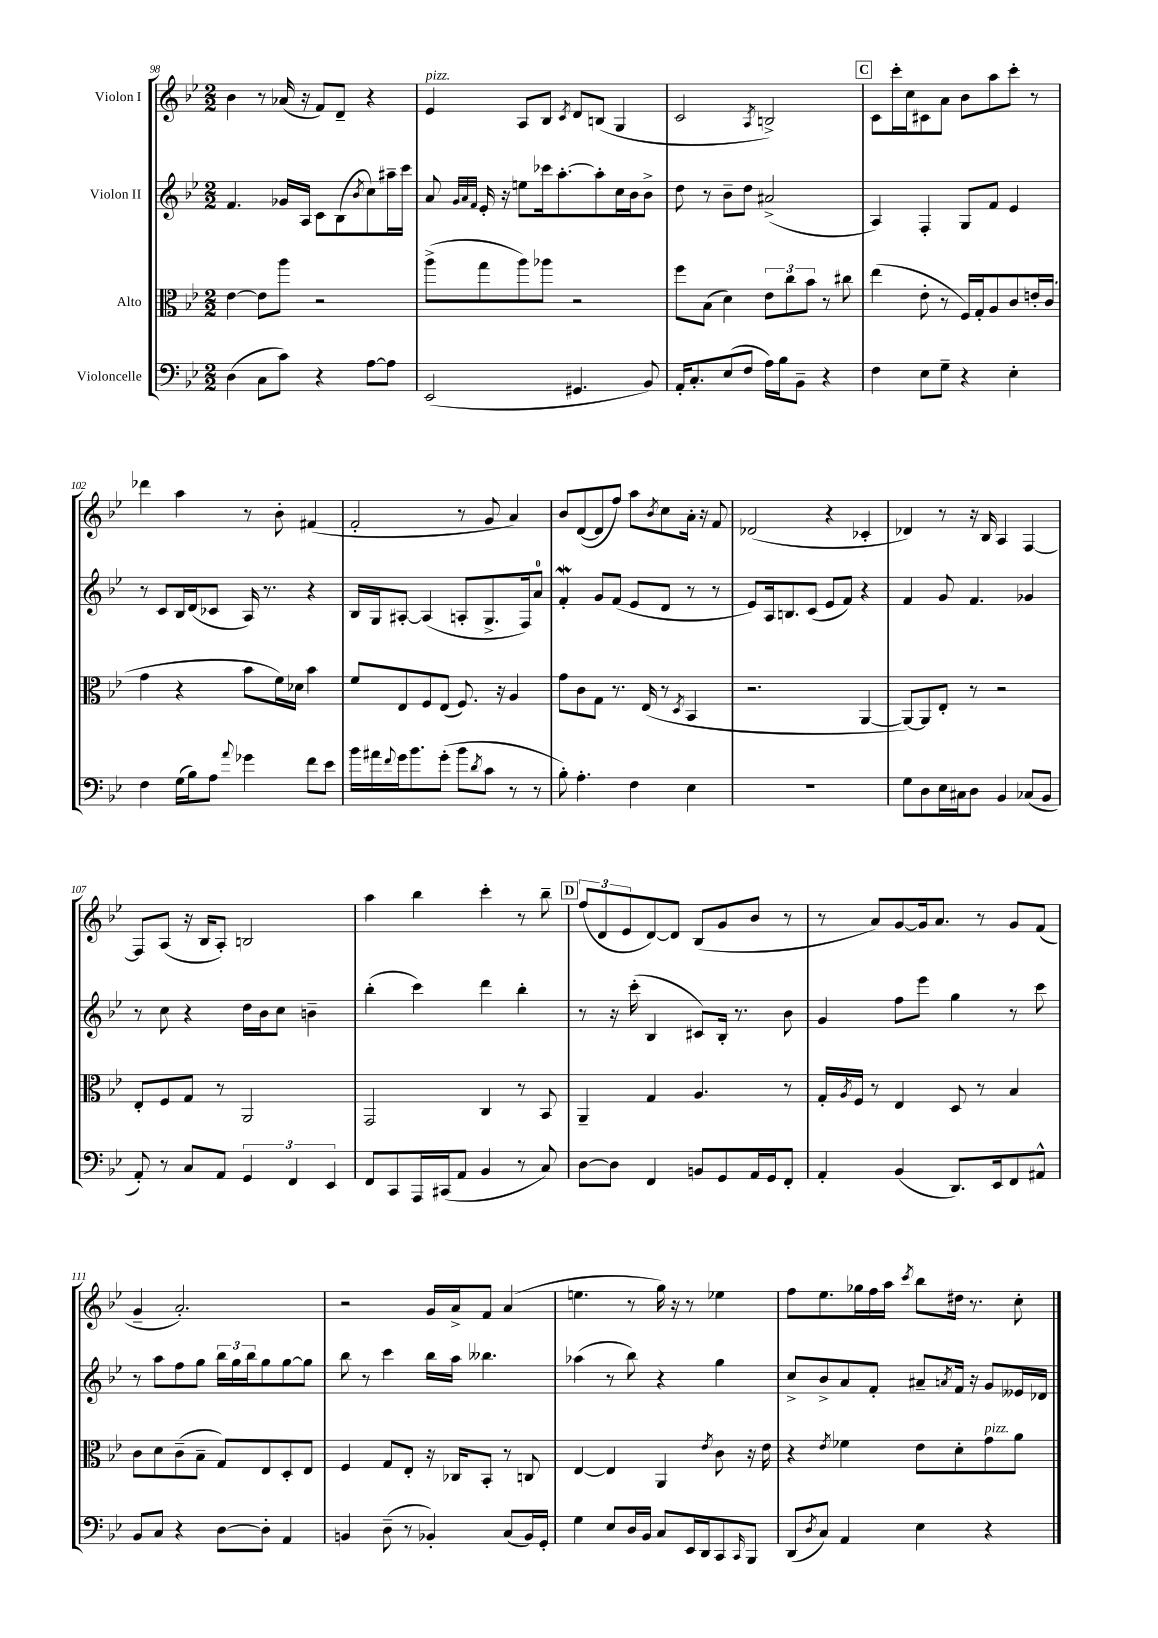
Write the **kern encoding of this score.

**kern	**kern	**kern	**kern
*staff4	*staff3	*staff2	*staff1
*clefF4	*clefC3	*clefG2	*clefG2
*k[b-e-]	*k[b-e-]	*k[b-e-]	*k[b-e-]
*M2/2	*M2/2	*M2/2	*M2/2
(4D\	[4e-\	4.f/	4b-\
8C\L	8e-\]L	.	8r
8c\J)	8aa\J	16g-/LL	(16a-/
.	.	16A/JJ	16r
4r	2r	8c\L	8f/L)
.	.	(8B-\	8d~/J
.	.	8qb-/	.
[8A\L	.	8cc\)	4r
8A\]J	.	16aa#~\L	.
.	.	16ccc\JJ	.
=	=	=	=
(2EE-/	(8aa^\L	8a/	4e-/
.	.	32qqg/LLL	.
.	.	32qqa/	.
.	.	32qqf/JJJ	.
.	8gg\	16e-'/	.
.	.	16r	.
.	8aa\)	8ee\L	8A/L
.	8aa-\J	16ccc-\k	8B-/J
.	.	[8.aa'\	.
.	.	.	8qc/
4.GG#/	2r	.	8d/L
.	.	8aa'\]	(8B/J
.	.	16cc\L	4G/
.	.	16b-\J	.
8BB-/)	.	8b-^\J	.
=	=	=	=
16AA'/LK	8ff\L	8dd\	2c/
8.C'/	.	.	.
.	(8B-\J	8r	.
(8E-/	4d\)	8b-~\L	.
8F/J	.	8dd\J	.
.	.	.	8qA/
16A\LL)	12e-\L	(2a#^/	2B^/)
16B-\J	.	.	.
.	12cc\	.	.
8BB-~\J	.	.	.
.	12b-\J	.	.
4r	8r	.	.
.	8cc#\	.	.
=	=	=	=
4F\	(4ee-\	4A/)	8c\L
.	.	.	16ccc'\L
.	.	.	16cc\J
8E-\L	8e-'\	4F'/	8c#\
8G~\J	8r	.	8a\J
4r	16F/LL)	8G/L	8b-\L
.	16G'/J	.	.
.	8A/	8f/J	8aa\
4E-'\	8c/	4e-/	8ccc'\J
.	16e'/L	.	8r
.	(16c/JJ	.	.
=	=	=	=
4F\	4g\	8r	4ddd-\
.	.	8c/L	.
(16G\LL	4r	16B-/L	4aa\
16B-\J)	.	(16d/J	.
8A\J	.	8c-/J	.
8qqa/	.	.	.
4g-\	8b-\L	16A/)	8r
.	.	8.r	.
.	16f\L)	.	8b-'\
.	16d-\JJ	.	.
8f\L	4b-\	4r	(4f#/
8e-\J	.	.	.
=	=	=	=
16b-\LL	8f/L	16B-/LL	2f'/
16a#\	.	16G/J	.
8qqf/	.	.	.
16g\J	8E-/	[8A#'/J	.
8.b-\	.	.	.
.	8F/	(4A#/]	.
(8g'\J	(8E-/J	.	.
8b-\L	8.F/)	8A'/L	8r
8qd/	.	.	.
8c\J	.	8.G^/	8g/
.	16r	.	.
8r	4A/	.	4a/)
.	.	16F/k)	.
8r	.	8a/J	.
=	=	=	=
8B-'\)	8g\L	4f'/	8b-/L
4.A'\	8c\	.	([8d/
.	8G\J	8g/L	8d/]
.	8.r	(8f/J	8ff/J)
4F\	.	8e-/L	8aa\L
.	(16E-/	.	.
.	.	.	8qb-/
.	8r	8d/J	8cc\
.	8qD/	.	.
4E-\	4BB-/	8r	16a'\Jk
.	.	.	16r
.	.	8r	8f/
=	=	=	=
1r	2.r	8e-/L)	(2d-/
.	.	16A/k	.
.	.	8.B/	.
.	.	(8c/J	.
.	.	8e-/L	4r
.	.	8f/J)	.
.	[4AA/	4r	4c-'/
=	=	=	=
8G\L	8AA/_L)	4f/	4d-/)
8D\	8AA/]	.	.
16E-\L	8E-'/J	8g/	8r
16C#\J	.	.	.
8D\J	8r	4.f/	16r
.	.	.	16B-/
4BB-/	2r	.	4A/
(8C-/L	.	4g-/	[4F/
8BB-/J	.	.	.
=	=	=	=
8AA'/)	8E-'/L	8r	8F/]L
8r	8F/	8cc\	(8A/J
8C/L	8G/J	4r	16r
.	.	.	16B-/LK
8AA/J	8r	.	8A'/J)
6GG/	2AA/	16dd\LL	2B/
.	.	16b-\J	.
.	.	8cc\J	.
6FF/	.	.	.
.	.	4b~\	.
6EE-/	.	.	.
=	=	=	=
8FF/L	2GG/	(4bb-'\	4aa\
8CC/	.	.	.
16AAA/L	.	4ccc\)	4bb-\
(16CC#/J	.	.	.
8AA/J	.	.	.
4BB-/	4C/	4ddd\	4ccc'\
8r	8r	4bb-'\	8r
8C/)	8BB-/	.	8bb-~\
=	=	=	=
[8D\L	4AA~/	8r	(12ff/L
.	.	.	12d/
8D\]J	.	16r	.
.	.	.	12e-/
.	.	(16ccc'\	.
4FF/	4G/	4B-/	[8d/)
.	.	.	8d/]J
8BB/L	4.A/	8c#/L)	(8B-/L
8GG/	.	16B-'/Jk	8g/
.	.	8.r	.
16AA/L	.	.	8b-/J
16GG/J	.	.	.
8FF'/J	8r	8b-\	8r
=	=	=	=
4AA'/	16G'/LL	4g/	8r
.	8qA/	.	.
.	16F/JJ	.	.
.	8r	.	8a/L)
(4BB-/	4E-/	8ff\L	[8g/
.	.	8eee-\J	16g/]k
.	.	.	8.a/J
8.DD/L)	8D/	4gg\	.
.	8r	.	8r
16EE-/k	.	.	.
8FF/	4B-/	8r	8g/L
8AA#^^/J	.	8ccc\	(8f/J
=	=	=	=
8BB-/L	8c\L	8r	4g~/
8C/J	8d\	8aa\L	.
4r	(8c~\	8ff\	2.a'/)
.	8B-~\J	8gg\J	.
[8D\L	8G/L)	24bb-\LL	.
.	.	24gg\	.
.	.	24bb-\J	.
8D'\]J	8E-/	8gg\	.
4AA/	8D'/	[8gg\	.
.	8E-/J	8gg\]J	.
=	=	=	=
4BB/	4F/	8bb-\	2r
.	.	8r	.
(8D~\	8G/L	4ccc\	.
8r	8E-'/J	.	.
4BB-'/)	16r	16bb-\LL	16g/LL
.	16C-/LK	16aa\JJ	16a^/J
.	8BB-'/J	4.bb--\	8f/J
(8C/L	8r	.	(4a/
16BB-/L)	8C/	.	.
16GG'/JJ	.	.	.
=	=	=	=
4G\	[4E-/	(4aa-\	4.ee\
8E-/L	4E-/]	8r	.
16D/L	.	8bb-\)	8r
16BB-/JJ	.	.	.
8C/L	4AA/	4r	16gg\)
.	.	.	16r
16EE-/L	.	.	8r
16DD/J	.	.	.
.	8qe-/	.	.
8CC/	8c\	4gg\	4ee-\
16qqCC/	.	.	.
8BBB-/J	16r	.	.
.	16e-\	.	.
=	=	=	=
(8DD/L	4r	8cc^/L	8ff\L
8qD/	.	.	.
8C/J)	.	8b-^/	8.ee-\
.	8qe-/	.	.
4AA/	4f-\	8a/	.
.	.	.	16gg-\L
.	.	8f'/J	16ff\
.	.	.	16aa\JJ
.	.	.	8qccc/
4E-\	8e-\L	8a#~/L	8bb-\L
.	.	8qa/	.
.	8d'\	16f/Jk	16dd#\Jk
.	.	16r	8.r
4r	8g\	8g/L	.
.	8a\J	16e--/L	8cc'\
.	.	16d-/JJ	.
==	==	==	==
*-	*-	*-	*-
